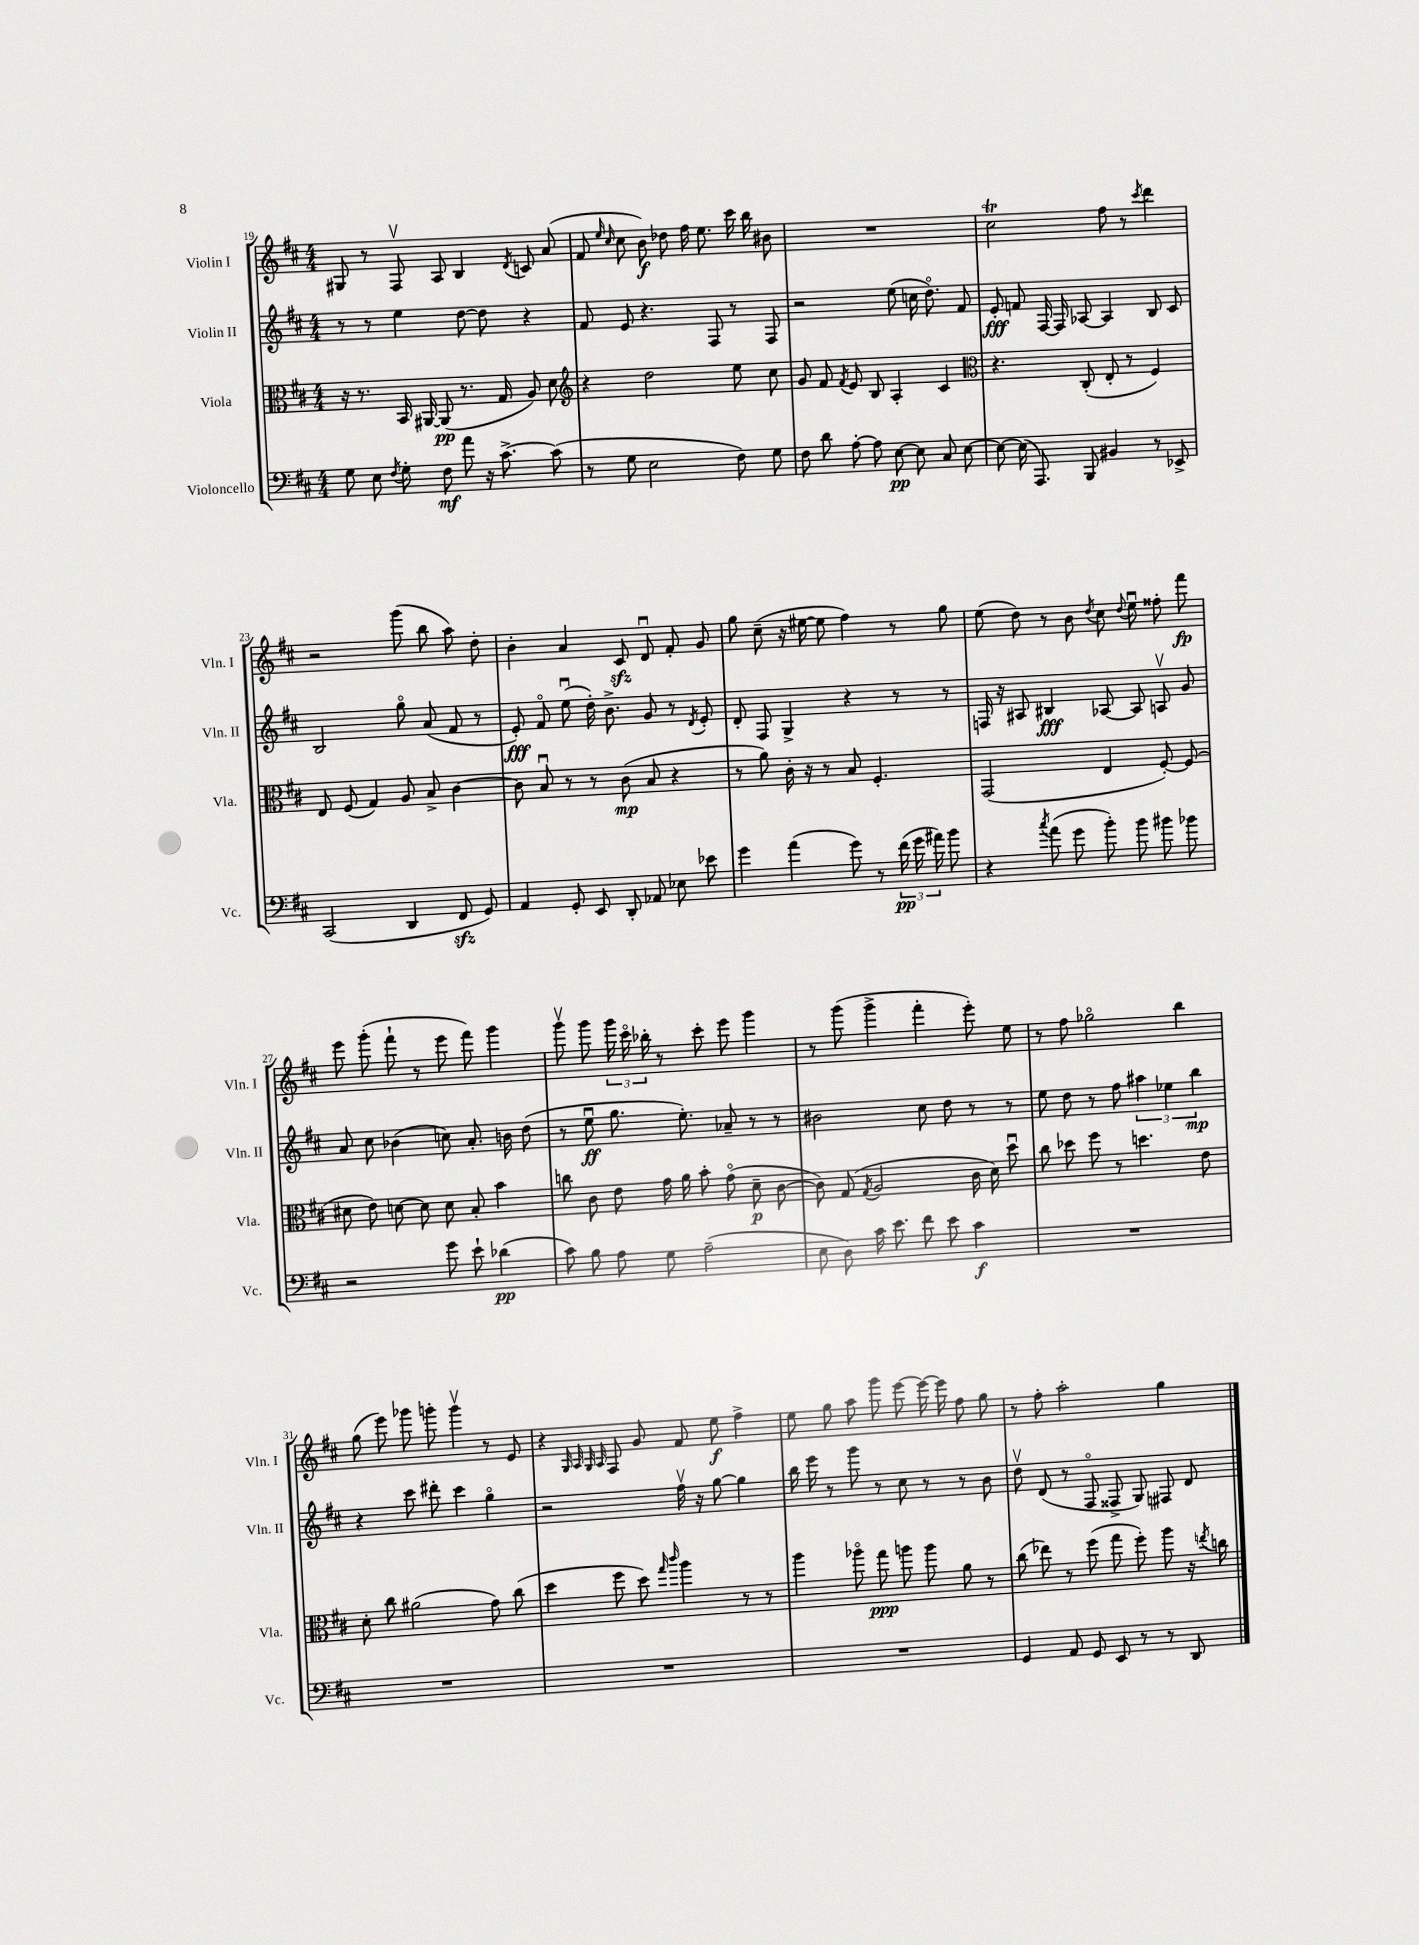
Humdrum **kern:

**kern	**kern	**kern	**kern
*staff4	*staff3	*staff2	*staff1
*clefF4	*clefC3	*clefG2	*clefG2
*k[f#c#]	*k[f#c#]	*k[f#c#]	*k[f#c#]
*M4/4	*M4/4	*M4/4	*M4/4
8G	16r	8r	8G#
.	8.r	.	.
8E	.	8r	8r
8qF#	.	.	.
8G'	16BB	4ee	8F#v
.	[16AA#	.	.
8F#	(8AA#]	.	8A
8a	8.r	[8dd	4B
16r	.	8dd]	.
[8.c#^	16G	.	.
.	.	.	8qd
.	8A)	4r	8c
(8c#]	8d	.	(8a
=	=	=	=
*	*clefG2	*	*
8r	4r	8f#	8f#
.	.	.	16qqee
.	.	.	16qqcc#
8G	.	8e	8cc#
2E	2dd	4.r	8b)
.	.	.	8dd-
.	.	.	16ff#
.	.	.	8.ee
.	.	8F#	.
8F#)	8ee	8r	16ccc#
.	.	.	16bb
8G	8cc#	8F#	8b#
=	=	=	=
8F#	8g	2r	1r
8d	8f#	.	.
.	8qf#	.	.
[8A'	8e	.	.
8A]	8B	.	.
[8E	4A'	(8ee	.
8E]	.	16cc	.
.	.	8.ddo)	.
8C#	4c#	.	.
[8E	.	8f#	.
=	=	=	=
*	*clefC3	*	*
8E_	4.r	8e'	2cc#
(16E]	.	8f	.
8.AAA)	.	.	.
.	.	[16F#	.
.	.	16F#]	.
8BBB	(8C#'	[8A-	.
4BB#	8E'	4A-]	8ff#
.	8r	.	8r
.	.	.	8qccc#
8r	4F#)	8B	4ddd
8EE-^	.	8c#	.
=	=	=	=
(2CC#	8E	2B	2r
.	(8F#	.	.
.	4G)	.	.
4DD	8A	8ggo	(8ggg
.	8B^	(8a	8bb
8FF#	[4c#	8f#	8aa)
8GG)	.	8r	8dd'
=	=	=	=
4AA	8c#]	8e')	4b'
.	8Bu	8f#o	.
8GG'	8r	(8eeu	4a
8EE	8r	16dd')	.
.	.	8.b^	.
8DD'	(8c#	.	8c#
8AA-	8B	8g	8du
8E-	4r	8r	8f#'
.	.	8qd	.
8e-	.	8e'	8g
=	=	=	=
4g	8r	8d'	8gg
.	8a)	8F#	(8cc#~
(4a	16c#'	4G^	16r
.	16r	.	[16ee#
.	8r	.	8ee#]
8g)	8B	4r	4ff#)
8r	4.F#'	.	.
(24f#	.	8r	8r
24g	.	.	.
24a#)	.	.	.
8b	.	8r	8gg
=	=	=	=
4r	(2GG	16F	(8ee
.	.	16r	.
.	.	8A#	8dd)
8qcc#	.	.	.
(8a	.	4B#	8r
8g	.	.	8b
.	.	.	8qdd
8b')	4E	[8A-	8cc#
.	.	.	8qqdd
8b	.	8A-]	8eeu
8b#	[8F#')	8Av	8ff##'
8b-	(8F#]	8g	8fff#
=	=	=	=
2r	8d#	8a	8eee
.	8e)	8cc#	(8ggg'
.	[8d	(4b-	8fff#`
.	8d]	.	8r
8g	8d	8cc)	8eee
8e`	8B'	8.a'	8fff#)
(4d-	4b	.	4ggg
.	.	16b	.
.	.	(8dd	.
=	=	=	=
8c#)	8cc	8r	8gggv
8B	8c#	8eeu	8ggg
8A	8e	8.gg	24ggg
.	.	.	24ccc#o
.	.	.	24bb-'
8G	16g	.	8r
.	16a	8.ee')	.
(2A~	8b'	.	8ccc#'
.	(8go	8a-~	8eee
.	8d~	8r	4ggg
.	[8c#	8r	.
=	=	=	=
8E	8c#])	2b#	8r
8D)	(8G	.	(8ggg
.	8qG	.	.
16c#	2A	.	4ggg^
8.e	.	.	.
8f#	.	8cc#	4fff#'
8e	.	8dd	.
4c#	16c#	8r	8eee')
.	16d)	.	.
.	8ddu	8r	8ee
=	=	=	=
1r	8cc#	8ee	8r
.	8dd-	8dd	8ff#
.	8ff#	8r	2gg-o
.	8r	8ff#	.
.	4.dd	6aa#	.
.	.	6ee-	.
.	.	.	4bb
.	.	6bb	.
.	8e	.	.
=	=	=	=
1r	8d'	4r	(8gg
.	8cc#	.	8eee)
.	(2a#	8ccc#	8ggg-
.	.	8ddd#'	8ggg'
.	.	4ccc#	4gggv
.	8g)	4ggo	8r
.	(8cc#	.	8e
=	=	=	=
1r	4dd	2r	4r
.	.	.	32qqG
.	.	.	32qqA
.	.	.	32qqG
.	.	.	32qqA
.	8ff#	.	8F#
.	8dd)	.	8g
.	16qqgg	.	.
.	16qqccc#	.	.
.	4aa	16ff#v	8f#
.	.	16r	.
.	.	[8gg	8ee
.	8r	4gg]	4ff#^
.	8r	.	.
=	=	=	=
1r	4aa	16bb	8ee
.	.	16eee	.
.	.	8r	8gg
.	8aa-o	8ggg	8aa
.	8gg	8r	8ggg
.	8aa	8cc#	[8eee
.	8aa	8r	16eee_
.	.	.	16eee]
.	8a	8r	8ff#
.	8r	8b	8gg
=	=	=	=
4GG	(8cc#	8ddv	8r
.	8ee-)	(8d	8ff#'
8AA	8r	8r	2aa'
8GG	(8ff#	8F#o	.
8EE	8gg	8F##^	.
8r	8ff#')	8G)	.
8r	8aa	8F#	4gg
8DD	16r	8d	.
.	8qee	.	.
.	16cc	.	.
==	==	==	==
*-	*-	*-	*-
